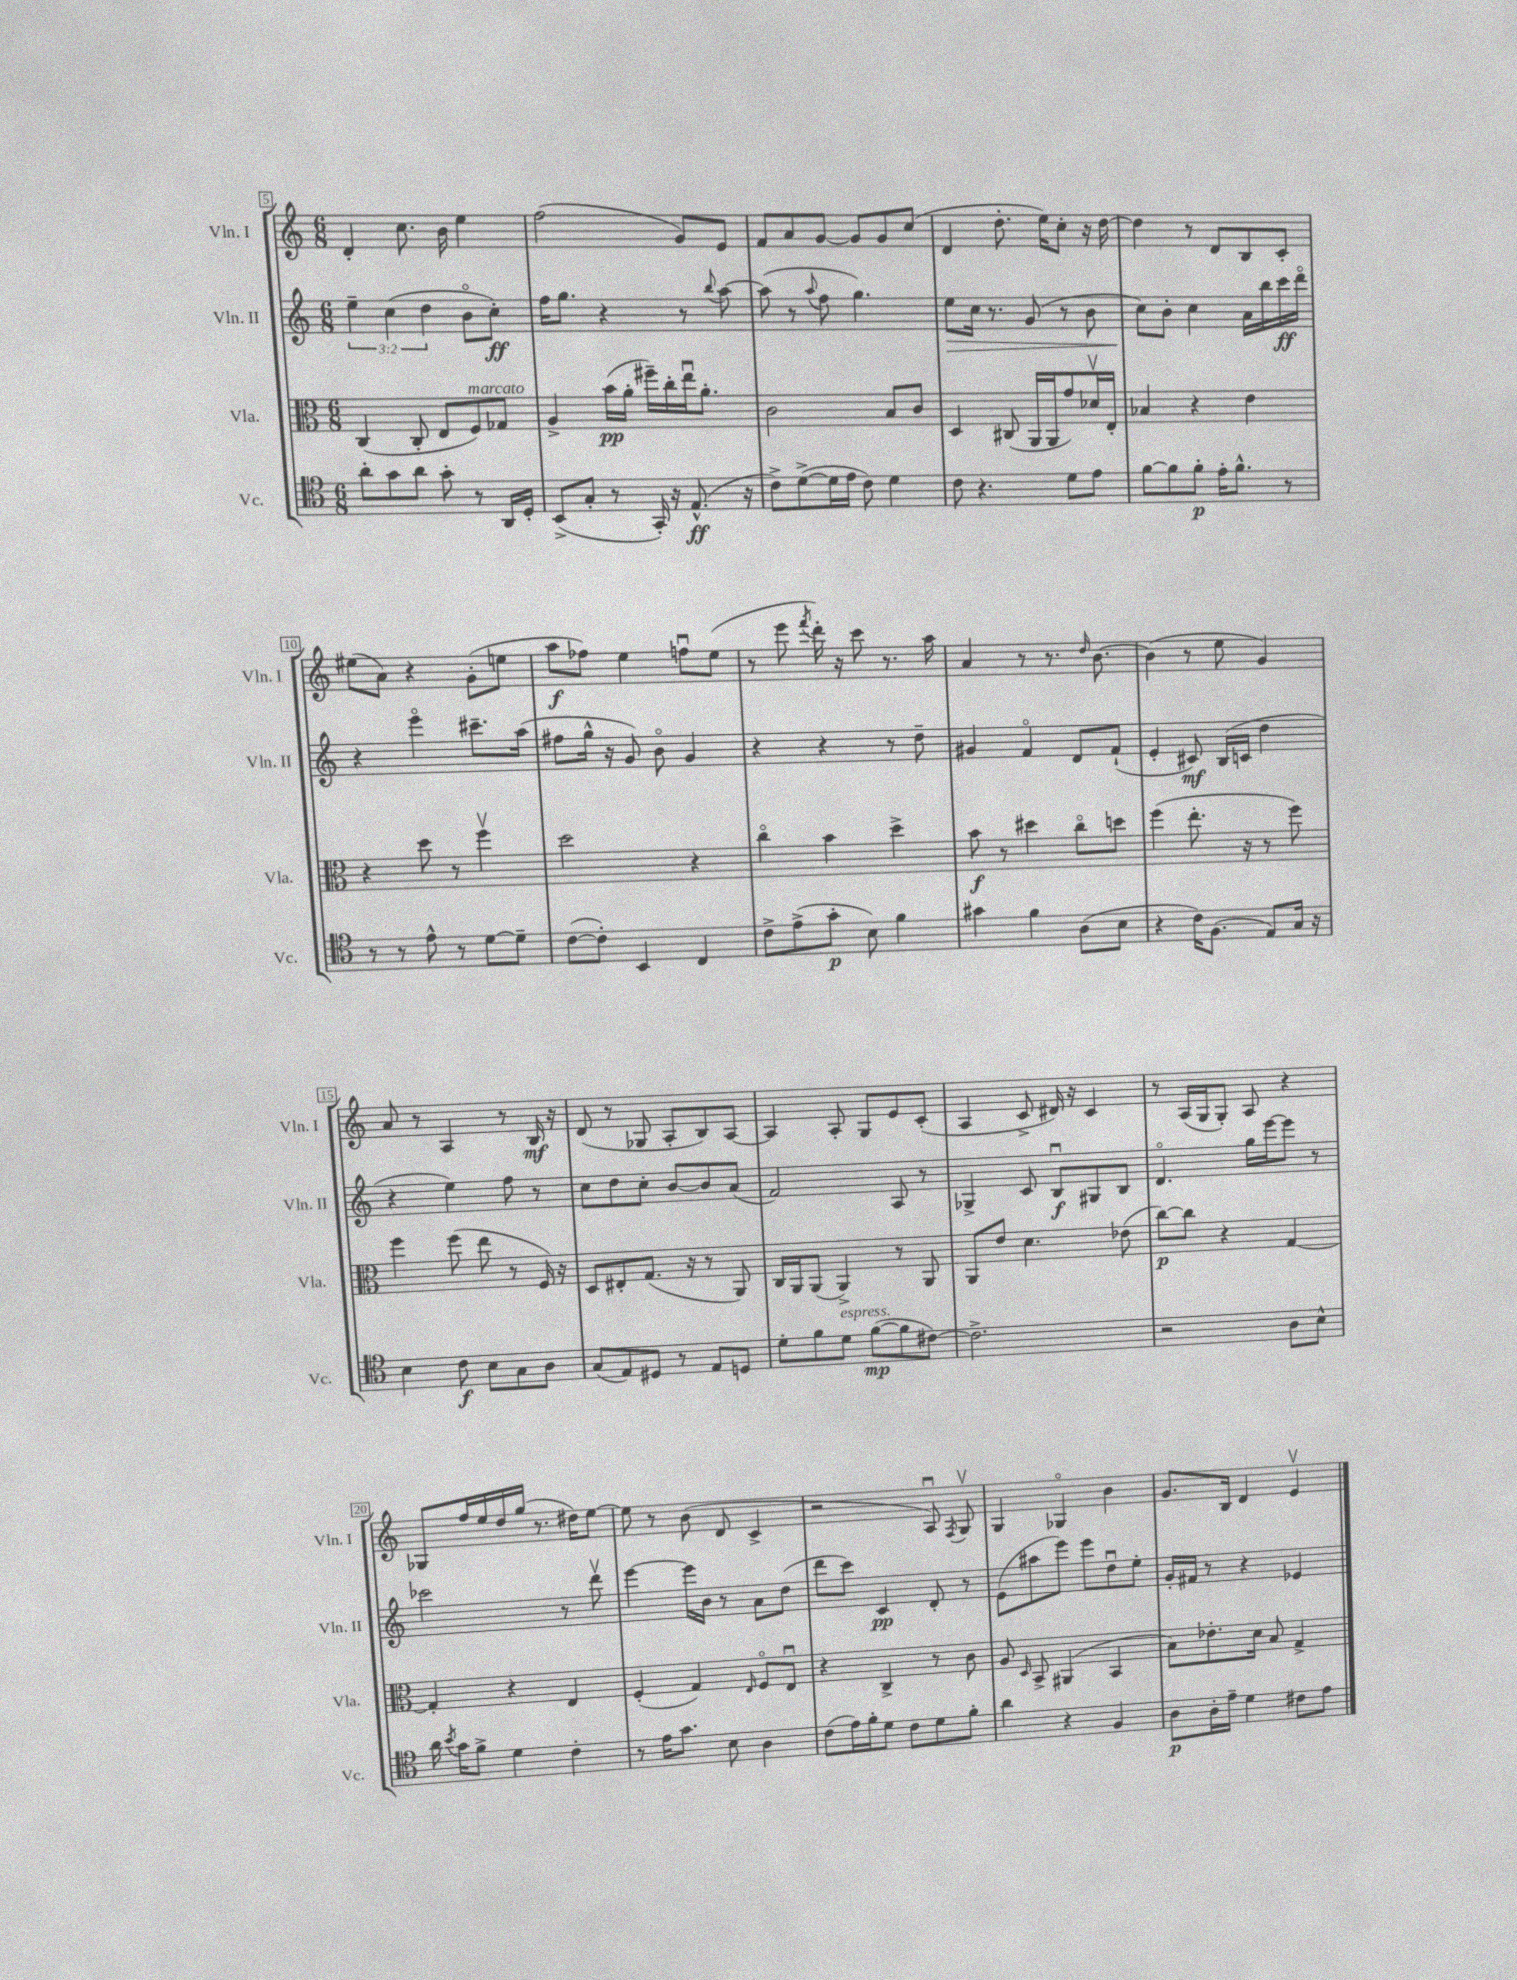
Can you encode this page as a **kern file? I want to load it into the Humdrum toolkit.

**kern	**kern	**kern	**kern
*staff4	*staff3	*staff2	*staff1
*clefC4	*clefC3	*clefG2	*clefG2
*k[]	*k[]	*k[]	*k[]
*M6/8	*M6/8	*M6/8	*M6/8
8a'	(4C	6ee~	4d'
8g	.	.	.
.	.	(6cc	.
8a	8C'	.	8.cc
.	.	6dd	.
8g'	8E	.	.
.	.	.	16b
8r	8F)	8bo	4ee
16AA	8G-	8cc')	.
16D'	.	.	.
=	=	=	=
(8BB^	4A^	16ff	(2ff
.	.	8.gg	.
8G'	.	.	.
8r	(16b	4r	.
.	16a'	.	.
16GG')	16ff#~)	.	.
16r	16cc'	.	.
(8.E^^	16eeu	8r	8g)
.	8.a'	.	.
.	.	8qqbb	.
.	.	[8aa	8e
16r	.	.	.
=	=	=	=
8c^)	2c	(8aa]	8f
([8d^	.	8r	8a
.	.	8qqaa	.
16d]	.	8ff	[8g
16e	.	.	.
8c)	.	4.gg)	8g]
4d	8B	.	8g
.	8c	.	(8cc
=	=	=	=
8c	4D	8ee	4d
4.r	.	16cc	.
.	.	8.r	.
.	(8C#	.	8.dd'
.	16AA	(8g	.
.	16AA	.	16ee)
8d	8g)	8r	8cc'
8e	16d-v	8b	16r
.	16E'	.	[16dd
=	=	=	=
[8f	4B-	8cc)	4dd]
8f]	.	8b'	.
8f'	4r	4cc	8r
16e'	.	.	8d
8.f^^	.	.	.
.	4e	16a	8B
.	.	16bb	.
8r	.	16ccc	8c'
.	.	16dddo	.
=	=	=	=
8r	4r	4r	(8ee#
8r	.	.	8a)
8e^^	8dd	4eeeo	4r
8r	8r	.	.
[8d	4ffv	8.ccc#~	(8g'
8d~]	.	.	8ee
.	.	(16aa	.
=	=	=	=
([8c	2dd	8ff#	8aa
8c'])	.	16gg^^	8ff-)
.	.	16r	.
4BB	.	8g)	4ee
.	.	8bo	.
4C	4r	4g	8ffu
.	.	.	(8ee
=	=	=	=
8c^	4cco	4r	8r
(8e^	.	.	8eee
.	.	.	8qfff
8g'	4b	4r	16ddd')
.	.	.	16r
8B)	.	.	8ccc
4f	4dd^	8r	8.r
.	.	8dd~	.
.	.	.	16aa
=	=	=	=
4g#	8b	4g#	4a
.	8r	.	.
4f	4dd#	4fo	8r
.	.	.	8.r
(8A	8cco	8d	.
.	.	.	16qqdd
.	.	.	[8.b
8B	8dd	(8f`	.
=	=	=	=
4r	(4ff	4e'	(4b]
16c)	8.ee'	8c#)	8r
(8.F	.	.	.
.	.	(16B	8ee
.	16r	16c	.
8E)	8r	4dd	4g)
16G	8ff)	.	.
16r	.	.	.
=	=	=	=
4B	4ff	4r	8a
.	.	.	8r
8c	(8ff	4ee)	4A
8B	8ee	.	.
8G	8r	8ff	8r
8A	16F)	8r	16B
.	16r	.	16r
=	=	=	=
(8G	8D	8cc	(8d
8E)	8E#'	8dd	8r
8D#	(8.G	8cc'	8G-
8r	.	[8b	8A'
.	16r	.	.
8E	8r	8b]	8B)
8D	8AA)	(8a	[8A
=	=	=	=
8d'	16C	2f)	4A]
.	16AA	.	.
8f	(8AA	.	.
8d	4AA^)	.	8A'
([8f	.	.	8G
8f]	8r	8A	8e
[8c#)	8AA	8r	(8c'
=	=	=	=
2.c#^]	8AA	4G-^	4A
.	8e	.	.
.	4.d	8c	8c^
.	.	8Bu	16d#)
.	.	.	16r
.	.	8G#	4c
.	(8e-	8B	.
=	=	=	=
2r	[8cc)	4.do	8r
.	8cc]	.	(16A
.	.	.	16G
.	4r	.	8G')
.	.	16gg	8A
.	.	[16eee	.
8A	[4G	8eee]	4r
8B^^	.	8r	.
=	=	=	=
16a	4G']	2ccc-	8G-
8qb	.	.	.
16g	.	.	.
8f^	.	.	16ff
.	.	.	16ee
4d	4r	.	16dd
.	.	.	(16gg
.	.	.	8.r
4c'	4E	8r	.
.	.	.	16dd#)
.	.	8dddv	[8ee
=	=	=	=
8r	(4F'	[4eee	8ee]
16e	.	.	8r
8.g	.	.	.
.	4G)	16eee]	(8b
.	.	16b	.
8B	.	8r	8d
.	16qqE	.	.
4A	8Fo	8a	4c^
.	8Eu	(8dd	.
=	=	=	=
(8c	4r	8ddd	2r
16e)	.	8ccc)	.
16f'	.	.	.
8d	4C^	4c	.
8c	.	.	.
8d	8r	8d'	8Au)
.	.	.	8qF
8f'	8c	8r	8Gv
=	=	=	=
4a	8A	(8e	4G
.	16qqD	.	.
.	8BB^	8aa#	.
4r	(4AA#	8eee)	4G-o
.	.	8eee	.
4F	4BB	8ddu	4b
.	.	8ee'	.
=	=	=	=
8A	8B)	16g'	8.g
.	.	16f#	.
16A'	8.e-'	8r	.
16e~	.	.	16B
4d	.	4r	4d
.	16d	.	.
.	8B	.	.
8c#	4G^	4e-	4ev
8e	.	.	.
==	==	==	==
*-	*-	*-	*-
